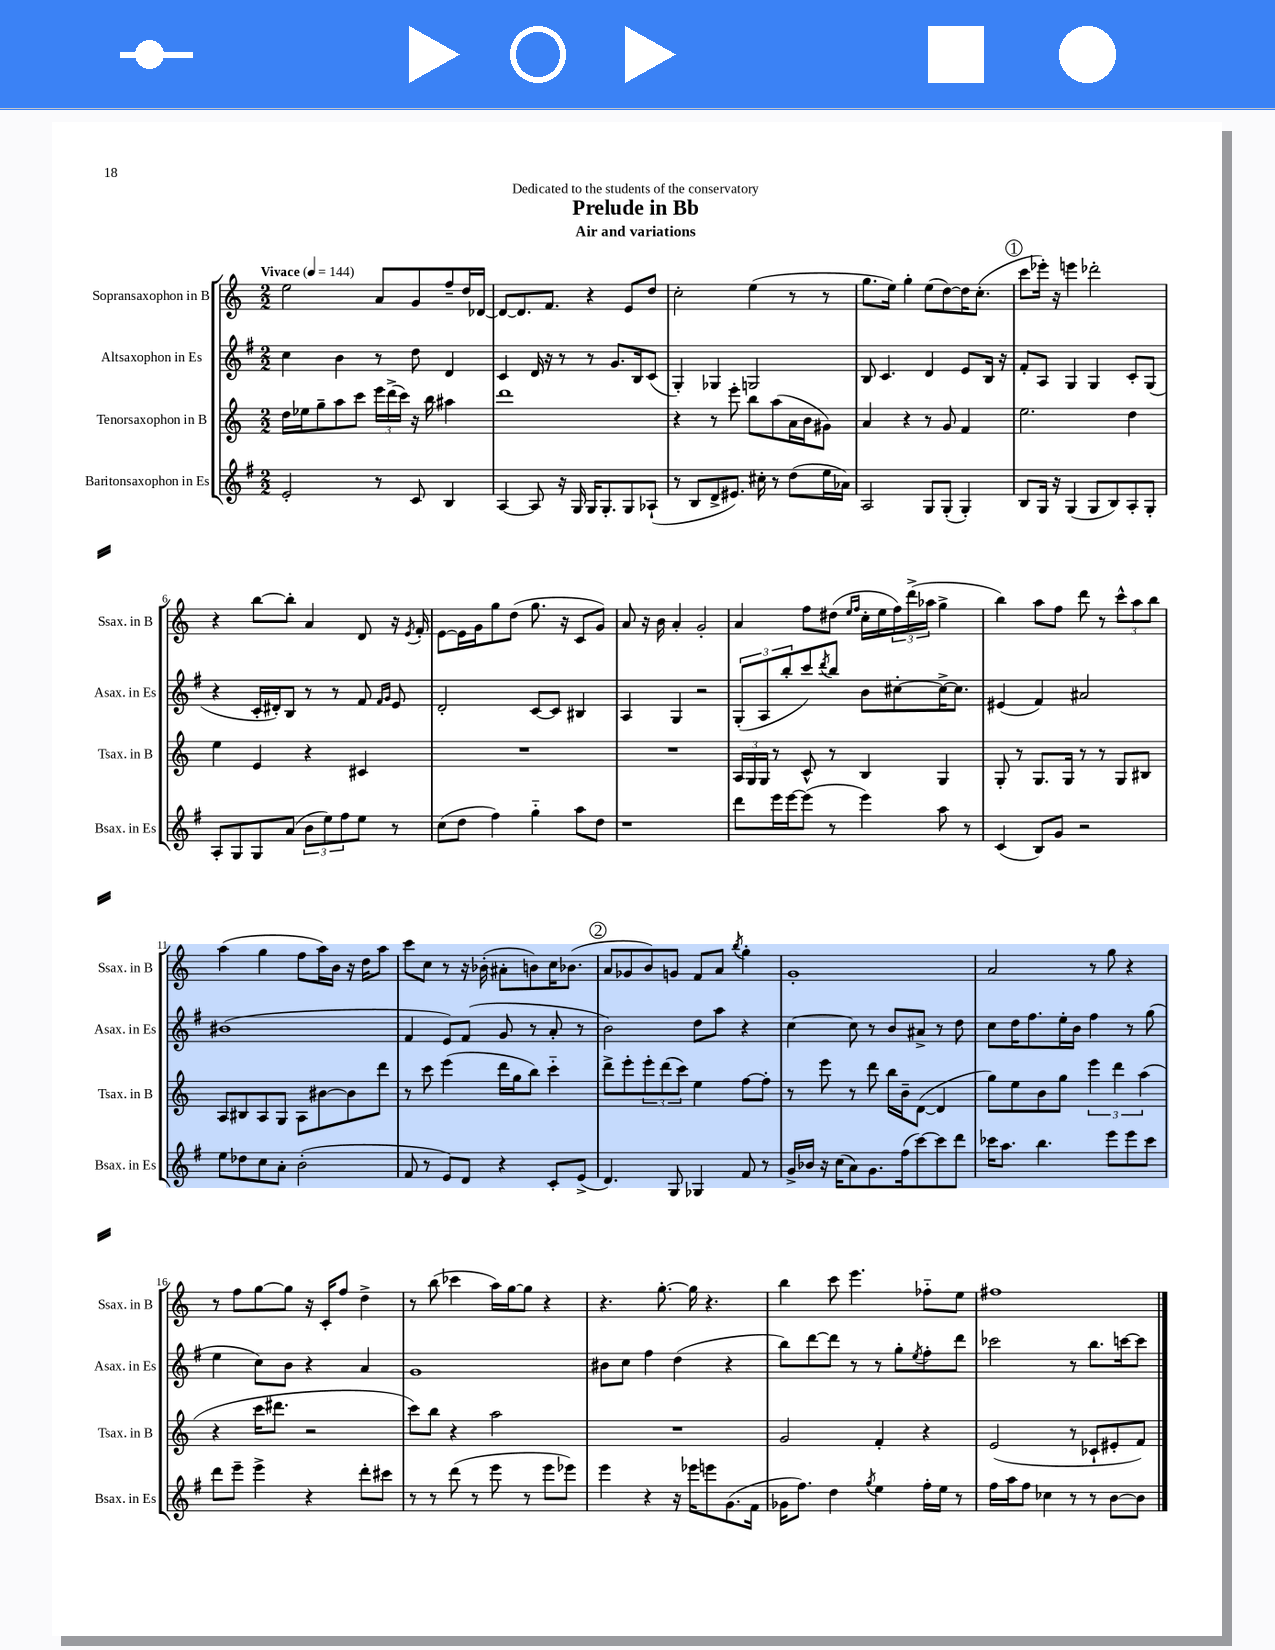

**kern	**kern	**kern	**kern
*part4	*part3	*part2	*part1
*staff4	*staff3	*staff2	*staff1
*I"Baritonsaxophon in Es	*I"Tenorsaxophon in B	*I"Altsaxophon in Es	*I"Sopransaxophon in B
*I'Bsax. in Es	*I'Tsax. in B	*I'Asax. in Es	*I'Ssax. in B
*clefG2	*clefG2	*clefG2	*clefG2
*k[f#]	*k[]	*k[f#]	*k[]
*M2/2	*M2/2	*M2/2	*M2/2
*MM144	*MM144	*MM144	*MM144
=1	=1	=1	=1
!	!	!	!LO:TX:a:B:t=Vivace
2e'/	16dd\LL	4cc\	2ee\
.	16ee-X\J	.	.
.	8gg~\	.	.
.	8aa\	4b\	.
.	8ccc\J	.	.
8r	24eee\LL	8r	8a/L
.	(24ddd^\	.	.
.	24ccc\JJ)	.	.
8c/	16r	8dd\	8g/
.	16bb\	.	.
4B/	4aa#X\	4d/	8ff~/
.	.	.	16dd/L
.	.	.	[16d-X/JJ
=2	=2	=2	=2
[4A/	1ddd	4c/	8d-/L_
.	.	.	8.d-/]
8A/]	.	16d/	.
.	.	16r	8.f/J
16r	.	8r	.
16G/	.	.	.
16G/KL	.	8r	4r
8.G'/	.	.	.
.	.	8.g/L	.
8G/	.	.	8e/L
.	.	16B/k	.
(8A-X`/J	.	(8c/J	8dd/J
=3	=3	=3	=3
8r	4r	4G'/)	2cc'\
8B/L	.	.	.
8d^/	8r	4G-X/	.
8.e#X/J)	8eee'\	.	.
.	8bb\L	2Gn/	(4ee\
16cc#X'\	.	.	.
8r	(8aa\	.	.
(8dd\L	16a\L	.	8r
.	16b\J	.	.
16ee\L	8g#X\J)	.	8r
16a-X\JJ)	.	.	.
=4	=4	=4	=4
2A/	4a/	8B/	8.gg\L
.	.	4.c/	.
.	.	.	16ee\Jk)
.	4r	.	4gg'\
8G/L	8r	4d/	(8ee\L
(8G'/J	8g/	.	[8dd\)
4G'/)	4f/	8e/L	16dd\K]
.	.	.	(8.cc'\J
.	.	16B/Jk	.
.	.	16r	.
!!LO:REH:place=s1:t=1
=5	=5	=5	=5
8B/L	2.ee\	8f#'/L	8ccc\L
16G/Jk	.	8A/J	16eee-X'\Jk)
16r	.	.	16r
(4G/	.	4G/	4eeen\
8G/L	.	4G/	2ddd-X'\
8B/)	.	.	.
8A'/	4dd\	8c'/L	.
8G'/J	.	(8G/J	.
!!LO:LB:g=z
=6	=6	=6	=6
8A'/L	4ee\	4r	4r
8G/	.	.	.
8G/	4e/	16c'/LL	[8bb\L
.	.	16d#X'/J)	.
(8a/J	.	8B/J	8bb'\J]
12b\L	4r	8r	4a/
12ee\)	.	.	.
.	.	8r	.
12ff#\	.	.	.
8ee\J	4c#X/	8f#/	8d/
.	.	16qqf#/LL	.
.	.	16qqg/JJ	.
8r	.	8e/	16r
.	.	.	8qe/
.	.	.	16f'/
=7	=7	=7	=7
(8cc\L	1r	2d'/	[8e\L
8dd\J	.	.	16e\L]
.	.	.	16g\J
4ff#\)	.	.	8gg\
.	.	.	(8dd\J
4gg\	.	[8c/L	8.gg\
.	.	8c/J]	.
.	.	.	16r
8aa\L	.	4B#X/	8c/L
8dd\J	.	.	8g/J)
=8	=8	=8	=8
1r	1r	4A/	8a/
.	.	.	16r
.	.	.	16b\
.	.	4G/	4a'/
.	.	2r	2g'/
=9	=9	=9	=9
8ddd\L	24A/LL	(12G'/L	4a/
.	24G/	.	.
.	24G/JJ	12A/	.
16eee\L	8r	.	.
.	.	12bb'/	.
[16eee\J	.	.	.
(8eee\J]	8c^^/	8ccc/)	8ff\L
.	.	8qddd/	.
8r	8r	8bb/J	(8dd#X\J
.	.	.	16qqee/LL
.	.	.	16qqff/JJ
4eee\)	4B/	8b\L	16cc'\LL
.	.	.	16ee\
.	.	[8cc#X'\	24ff\)
.	.	.	(24ddd^\
.	.	.	24aa-X\JJ
8aa\	4G/	16cc#^\K_	4gg^\
.	.	8.cc#\J]	.
8r	.	.	.
=10	=10	=10	=10
(4c/	8G'/	(4e#X/	4bb\)
.	8r	.	.
8B/L)	8.G/L	4f#/)	8aa\L
8g/J	.	.	8ff\J
.	16G/Jk	.	.
2r	8r	2a#X/	8ddd\
.	8r	.	8r
.	8G/L	.	12ccc^^\L
.	.	.	12aa\
.	8B#X/J	.	.
.	.	.	12bb\J
!!LO:LB:g=z
=11	=11	=11	=11
8ee\L	8A/L	(1b#X	(4aa\
8dd-X\	8B#X/	.	.
8cc\	8A/	.	4gg\
8a'\J	8G/J	.	.
(2b'\	8A\L	.	8ff\L
.	[8b#X\	.	16aa\L)
.	.	.	16b\JJ
.	8b#\]	.	16r
.	.	.	16dd\KL
.	8ddd\J	.	8aa\J
=12	=12	=12	=12
8f#/	8r	4f#/	8ccc\L
8r	8ccc\	.	8cc\J
8e/L)	(4eee\	8e/L)	8r
8d/J	.	(8f#/J	16r
.	.	.	(16b-X'\
4r	16ddd\LL	8g/	8a#X'\L
.	16gg\J	.	.
.	8bb\J)	8r	8bn\)
8c'/L	4ccc\	8a'/	16cc\K
.	.	.	(8.b-X\J
(8e^/J	.	8r	.
!!LO:REH:place=s1:t=2
=13	=13	=13	=13
4.d/)	8ddd^\L	2b\)	8a/L
.	8eee'\	.	8g-X/
.	12eee'\	.	8b/)
.	(12ddd\	.	.
8G/	.	.	8gn/J
.	12ccc\J)	.	.
4G-X/	4ee\	8dd\L	8f/L
.	.	8aa\J	8a/J
.	.	.	8qbb/
8f#/	[8ff\L	4r	4gg'\
8r	8ff'\J]	.	.
=14	=14	=14	=14
16g^/LL	8r	[4cc\	1g'
16b-X/JJ	.	.	.
16r	8eee\	.	.
(16cc\KL	.	.	.
8a\)	8r	8cc\]	.
8.g\	8ddd\	8r	.
.	16bb\LL	8b/L	.
(16ff#\k	16b~\J	.	.
[8ccc\)	([8d\J	8a#X^/J	.
8ccc\]	4d/]	8r	.
8ddd\J	.	8dd\	.
=15	=15	=15	=15
16ccc-X\KL	8gg\L)	8cc\L	2a/
8.aa\J	.	.	.
.	8ee\	16dd\K	.
.	.	8.ff#\	.
4.bb\	8b\	.	.
.	8gg\J	16ee'\L	.
.	.	16b\JJ	.
.	6eee\	4ff#\	8r
8eee\L	.	.	8gg\
.	6ddd\	.	.
8eee\	.	8r	4r
.	(6aa\	.	.
8ccc-\J	.	(8gg\	.
!!LO:LB:g=z
=16	=16	=16	=16
8ddd\L	4r	4ee\	8r
8eee~\J	.	.	8ff\L
4eee^\	16ccc\KL	8cc\L)	[8gg\
.	8.ddd#X\J	.	.
.	.	8b\J	8gg\J]
4r	2r	4r	16r
.	.	.	16c'/KL
.	.	.	8ff/J
8ddd'\L	.	4a/	4dd^\
8ccc#X\J	.	.	.
=17	=17	=17	=17
8r	8ccc\L)	1g	8r
8r	8bb\J	.	(8bb\
(8ddd\	4r	.	4ccc-X\
8r	.	.	.
8eee\	2aa\	.	16aa\LL)
.	.	.	[16gg\J
8r	.	.	8gg\J]
8eee\L	.	.	4r
8eee-X\J)	.	.	.
=18	=18	=18	=18
4eee\	1r	8b#X\L	4.r
.	.	8cc\J	.
4r	.	4ff#\	.
.	.	.	[8.gg'\
16r	.	(4dd\	.
16eee-X\KL	.	.	16gg\]
8eeen\	.	.	4.r
(8.g\	.	4r	.
16f#\Jk	.	.	.
=19	=19	=19	=19
16g-X\KL	2g/	8bb\L)	4bb\
8.ff#\J)	.	.	.
.	.	[8ddd\	.
4dd\	.	8ddd\J]	8ccc\
.	.	8r	4.eee\
8qgg/	.	.	.
4ee\	4f'/	8r	.
.	.	8gg'\L	.
.	.	8qee/	.
16ff#'\LL	4r	8ff#'\	8ff-X\L
16ee\JJ	.	.	.
8r	.	8ddd\J	8ee\J
=20	=20	=20	=20
16ff#\LL	(2e/	2ccc-X\	1ff#X
16aa\J	.	.	.
8ff#\J	.	.	.
4cc-X\	.	.	.
8r	8r	8r	.
8r	8c-X`/L	8.bb\L	.
[8b\L	8e#X'/	.	.
.	.	[16cccn\k	.
8b\J]	8f/J)	8ccc\J]	.
==	==	==	==
*-	*-	*-	*-
